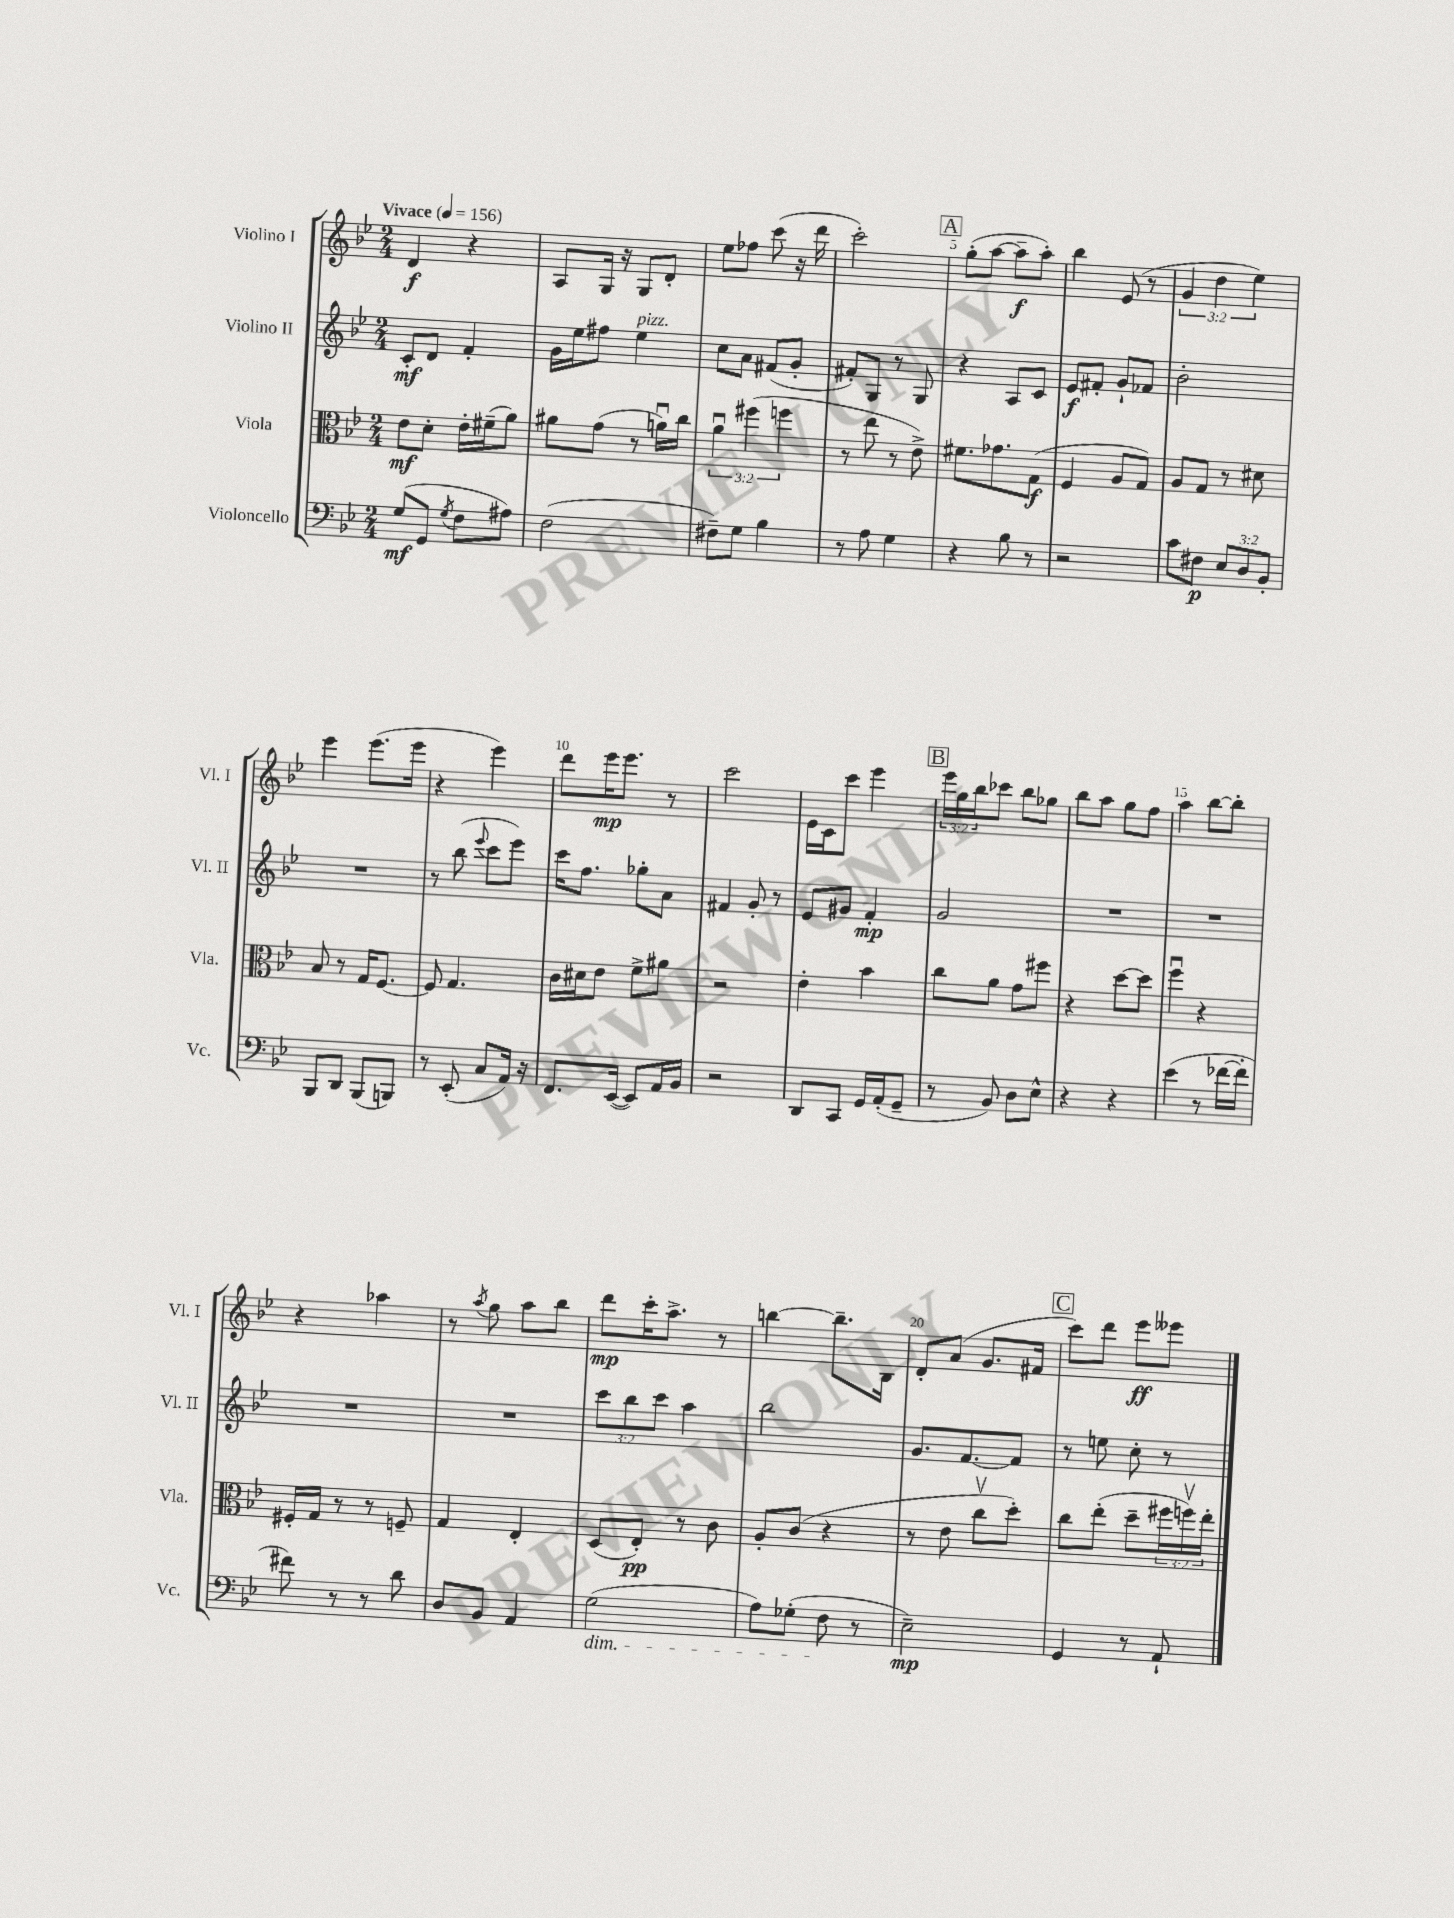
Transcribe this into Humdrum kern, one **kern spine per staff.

**kern	**kern	**kern	**kern
*staff4	*staff3	*staff2	*staff1
*clefF4	*clefC3	*clefG2	*clefG2
*k[b-e-]	*k[b-e-]	*k[b-e-]	*k[b-e-]
*M2/4	*M2/4	*M2/4	*M2/4
*MM156	*MM156	*MM156	*MM156
(8G	8e-	8c'	4d
8GG	8d'	8d	.
8qG	.	.	.
8F	16e-'	4f'	4r
.	(16f#~	.	.
8A#)	8a)	.	.
=	=	=	=
(2F	8a#	16g	8A
.	.	16ee-	.
.	(8g	8ff#	16G
.	.	.	16r
.	8r	4ee-	8G
.	16au)	.	8d'
.	16cc	.	.
=	=	=	=
8F#~)	6au	8cc	8ee-
8G	.	8a	8ff-
.	(6ff#	.	.
4B-	.	(8f#	(8ccc
.	6ff	.	.
.	.	8g'	16r
.	.	.	16ddd
=	=	=	=
8r	8r	8f#')	2ccc')
8A	8ee-	8G	.
4G	8r	8r	.
.	8e-^)	8G	.
=	=	=	=
4r	8.f#	4r	(8gg'
.	.	.	[8aa
.	8.g-	.	.
8B-	.	8A	8aa~]
8r	(8G	8c	8aa')
=	=	=	=
2r	4F	8e-	4bb-
.	.	8f#'	.
.	8A	8g`	(8e-
.	8G)	8f-	8r
=	=	=	=
8c	8A	2b-'	6g
8F#	8G	.	.
.	.	.	6dd
12E-	8r	.	.
12D	.	.	6ee-)
.	8d#	.	.
12BB-'	.	.	.
=	=	=	=
8BBB-	8B-	2r	4eee-
8DD	8r	.	.
(8BBB-	16G	.	(8.eee-
.	[8.F	.	.
8BBB)	.	.	.
.	.	.	16eee-
=	=	=	=
8r	8F]	8r	4r
(8EE-'	4.G	(8bb-	.
.	.	8qqeee-	.
8C	.	8ccc	4eee-)
16AA)	.	8eee-)	.
16r	.	.	.
=	=	=	=
8.FF	16c	16ccc	8ddd
.	16d#	8.ff	.
.	8e-	.	16eee-
([16EE-	.	.	8.eee-
8EE-])	8f^	8gg-'	.
16AA	8a#	8a	8r
16BB-	.	.	.
=	=	=	=
2r	2r	4f#	2ccc
.	.	8g'	.
.	.	8r	.
=	=	=	=
8DD	4e-'	8e-	16e-
.	.	.	16c
8CC	.	8g#	8ccc
16GG	4b-	4f'	4eee-
(16AA'	.	.	.
8GG~	.	.	.
=	=	=	=
8r	8cc	2g	24eee-
.	.	.	24gg
.	.	.	24bb-
8BB-)	8a	.	8ccc-
8D	8g	.	8bb-
8E-^^	8ff#	.	8gg-
=	=	=	=
4r	4r	2r	8bb-
.	.	.	8aa
4r	[8dd	.	8gg
.	8dd]	.	8ff
=	=	=	=
(4e-	4ffu	2r	4aa
8r	4r	.	[8bb-
[16f-	.	.	8bb-']
16f-']	.	.	.
=	=	=	=
8f#)	16F#'	2r	4r
.	16G	.	.
8r	8r	.	.
8r	8r	.	4aa-
8d	8F~	.	.
=	=	=	=
8D	4G	2r	8r
.	.	.	8qaa
8BB-	.	.	8gg
4AA	4E-'	.	8aa
.	.	.	8bb-
=	=	=	=
(2G	(8D	12ccc	8ddd
.	.	12bb-	.
.	8E-')	.	16ccc'
.	.	12ccc	.
.	.	.	8.aa^
.	8r	4aa	.
.	8c	.	8r
=	=	=	=
8A)	8A'	2bb-	[4bb
(8G-'	(8c	.	.
8F	4r	.	8.bb~]
8r	.	.	.
.	.	.	16B-
=	=	=	=
2E-~)	8r	8.g	8d'
.	8e-	.	(8a
.	.	[8.f	.
.	8ccv	.	8.g
.	8dd')	8f]	.
.	.	.	16f#
=	=	=	=
4GG	8cc	8r	8ccc)
.	(8ee-'	8ee	8ddd
8r	8dd~	8cc'	8eee-
8AA`	24ff#	8r	8eee--
.	24ffv)	.	.
.	24ee-'	.	.
==	==	==	==
*-	*-	*-	*-
